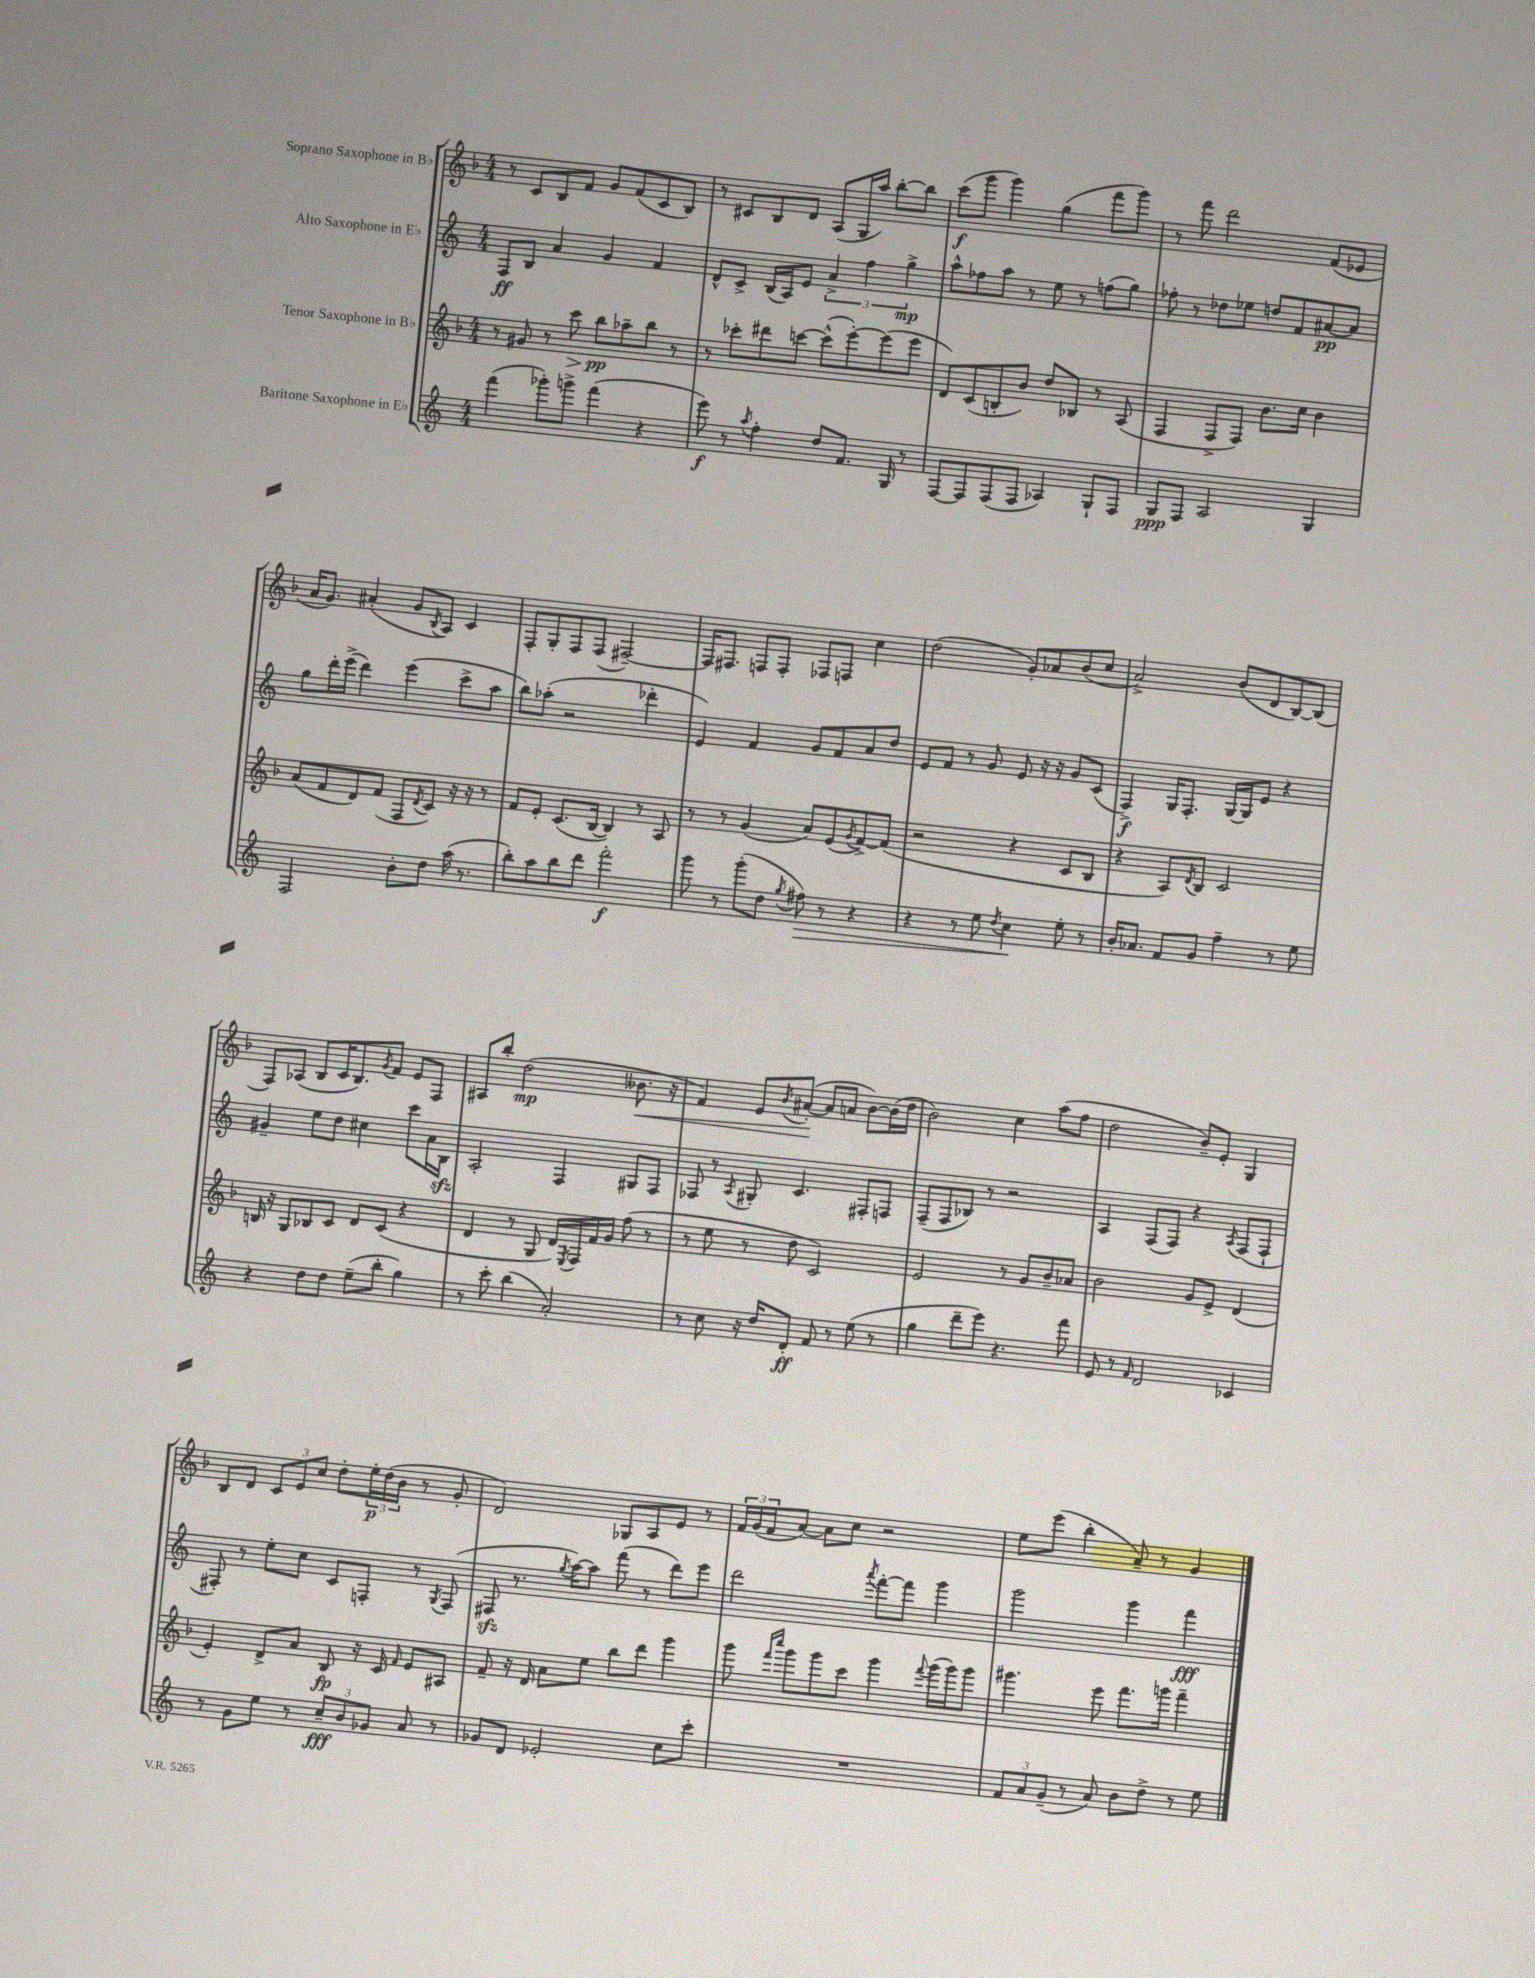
<<
\new StaffGroup <<
\new Staff = "s0" \with { instrumentName = "Soprano Saxophone in Bb" } {
    \clef treble \key f \major \numericTimeSignature \time 4/4
    r8 c'8 bes8 f'8 g'8 f'8( c'8 bes8) |
    r8 cis'8 bes8 d'8 a8( g16 a''16) bes''8~-. bes''8 |
    c'''8\f( g'''8 g'''4) g''4( f'''8 g'''8) |
    r8 f'''8 d'''2 f'8( ees'8 |
    a'16 g'8.) ais'4-.( g'8 \acciaccatura { bes8 } a8) c'4 |
    f8-. g8-. f8 f8( fis2~--) |
    fis16 fis8. f8 f8-. fes8 f8 c''4 |
    d''2( g'8-.) aes'8 bes'8( c''8 |
    a'2->) bes'8( d'8 bes8~) bes8( |
    f8) aes8( bes8 c'16 bes8.) \acciaccatura { g'8 } f'8 e'8 f8 |
    ais8 bes''8-. d''2\mp( beses'8.\< r16 |
    f'4) e'8 \acciaccatura { bes'8 } ais'8~-.\!( ais'8 a'8 bes'8~) bes'16( d''16 |
    bes'2) c''4 a''8( f''8 |
    d''2 bes'8--) e'8-. g4 |
    bes8 d'8 \tuplet 3/2 { c'8 e'8 c''8 } d''8-. \tuplet 3/2 { e''16-.\p d''16( bes'16 } r8 g'8-. |
    d'2) ges8 a8 e'8 r8 |
    \tuplet 3/2 { f'16 g'16( f'16 } a'8~) a'8 c''8 r2 |
    e''8 e'''8( bes''4-. a'8--) r8 g'4 \bar "|." |
}
\new Staff = "s1" \with { instrumentName = "Alto Saxophone in Eb" } {
    \clef treble \key c \major \numericTimeSignature \time 4/4
    f8\ff b8 a'4 g'4 f'4 |
    d'8-^ c'8-> b16( a16) e'8 \tuplet 3/2 { a'4-> f''4 g''4->\mp } |
    a''8-^ fes''8 a''8 r8 e''8 r8 f''8( g''8) |
    fes''8-. r8 des''8 ees''8 d''8 f'8 ais'8~\pp ais'8 |
    g''8 d'''16-. e'''16->( d'''4) e'''4( c'''8-> a''8 |
    b''8) aes''8-.( r2 des'''4-. |
    e'4) f'4 g'8 f'8 a'8 d''8 |
    e'8 f'8 r8 g'8 e'8 r16 r16 g'8 c'8( |
    f4->\f) g16 f8.-. g16~ g16 e'8 r4 |
    gis'4-- e''8 d''8 cis''4 c'''8 a'16 b16\sfz |
    a2-. f4 gis8 f8 |
    fes8 r8 \acciaccatura { a8 } gis8-. c'4. fis8-. f8 |
    f8--( f8 bes8) r8 r2 |
    a4 f8( f8) r4 \acciaccatura { a8 } f8( f8-! |
    fis8-.) r8 e''8-. c''8 c'8 f8-. r8 \acciaccatura { g8 } f8( |
    fis8\sfz r8. \acciaccatura { g''8 } a''16~) a''8 f'''8( r8 d'''8) e'''8 |
    d'''2 \acciaccatura { a'''8 } f'''8~-. f'''8 g'''4 |
    g'''2 g'''4 f'''4\fff \bar "|." |
}
\new Staff = "s2" \with { instrumentName = "Tenor Saxophone in Bb" } {
    \clef treble \key f \major \numericTimeSignature \time 4/4
    r8 gis'8 r8 c'''8\> bes''8\pp\! aes''8-- bes''8 r8 |
    r8 ces'''8-. dis'''8 c'''8~ c'''8-^( e'''8~-.) e'''8( e'''8 |
    d'8) c'8( b8-. bes'8) d''8 bes8 r8 a8( |
    f4 f8-> f8) bes'8. c''16 bes'4 |
    a'8( f'8 d'8) f'8( f8 \acciaccatura { d'8 } c'8) r16 r16 r8 |
    f'8 e'8-. c'8.( bes16~ bes4) r8 a8 |
    r8 r8 g'4( a'8) e'8( \acciaccatura { g'8 } f'8~->) f'8( |
    r2 r4 c'8 bes8 |
    r4 a8) \acciaccatura { d'8 } bes8 c'2 |
    b16 r16 g8 bes8 c'8 d'8 c'8( r4 |
    d'4 r8 g8 d'16) \acciaccatura { e8 } f16 f'16 g'16 f''8( r8 |
    r8 e''8 r8 d''8 c'2) |
    e'2 r8 g'8 bes'8-- aes'8 |
    bes'2 g'8 e'8-> d'4( |
    e'4-.) d'8-> a'8 bes8\fp r16 c'16 \grace { f'16 } e'8 ais8 |
    f'8-- r16 d'16 a'8 e''8 bes''8 d'''8 g'''4 |
    g'''8 \grace { f'''16 c''''16 } g'''8 g'''8 c'''8 g'''4 \appoggiatura { f'''8 } g'''16( g'''16) g'''8 |
    gis'''4. e'''8 f'''8. g'''16 f'''4-- \bar "|." |
}
\new Staff = "s3" \with { instrumentName = "Baritone Saxophone in Eb" } {
    \clef treble \key c \major \numericTimeSignature \time 4/4
    f'''4( ges'''8-.) g'''8-> f'''4( r4 |
    e'''8\f) r8 \acciaccatura { a''8 } f''4-. d''8 f'8. g16 r8 |
    f8~ f8 f8( f8 aes4) g8-! f8 |
    g8\ppp f8 a2 g4 |
    f2 b'8-. d''8 a''16( r8. |
    b''8-.) a''8 b''8 d'''8 f'''2-.\f |
    g'''8 r8 g'''8-.( d''8 \acciaccatura { g''8 } fis''8\>) r8 r4 |
    r4 r8 e''8 \acciaccatura { d''8 } c''4\! e''8-. r8 |
    b'16-. aes'8. f'8 g'8 f''4-- r8 e''8 |
    r4 d''8 d''8 e''8--( b''8-. g''4) |
    r8 c'''8-. b''4( a'2-.) |
    r8 c''8 r16 d''16 d'8-.\ff f'8 r8 e''8( r8 |
    g''4 d'''8-- e'''8) r4. f'''8 |
    e'8 r8 \grace { f'16 } d'2 ces'4 |
    r8 g'8 e''8 r8 \tuplet 3/2 { c''8--\fff b'8 ges'8 } a'8 r8 |
    ges'8 d'8 ees'2-. c''8 c'''8-. |
    R1 |
    \tuplet 3/2 { f'8 a'8 g'8--( } r8 a'8) b'8 d''8-> r8 e''8 \bar "|." |
}
>>
>>
\layout { \context { \Score \remove "Bar_number_engraver" } }
